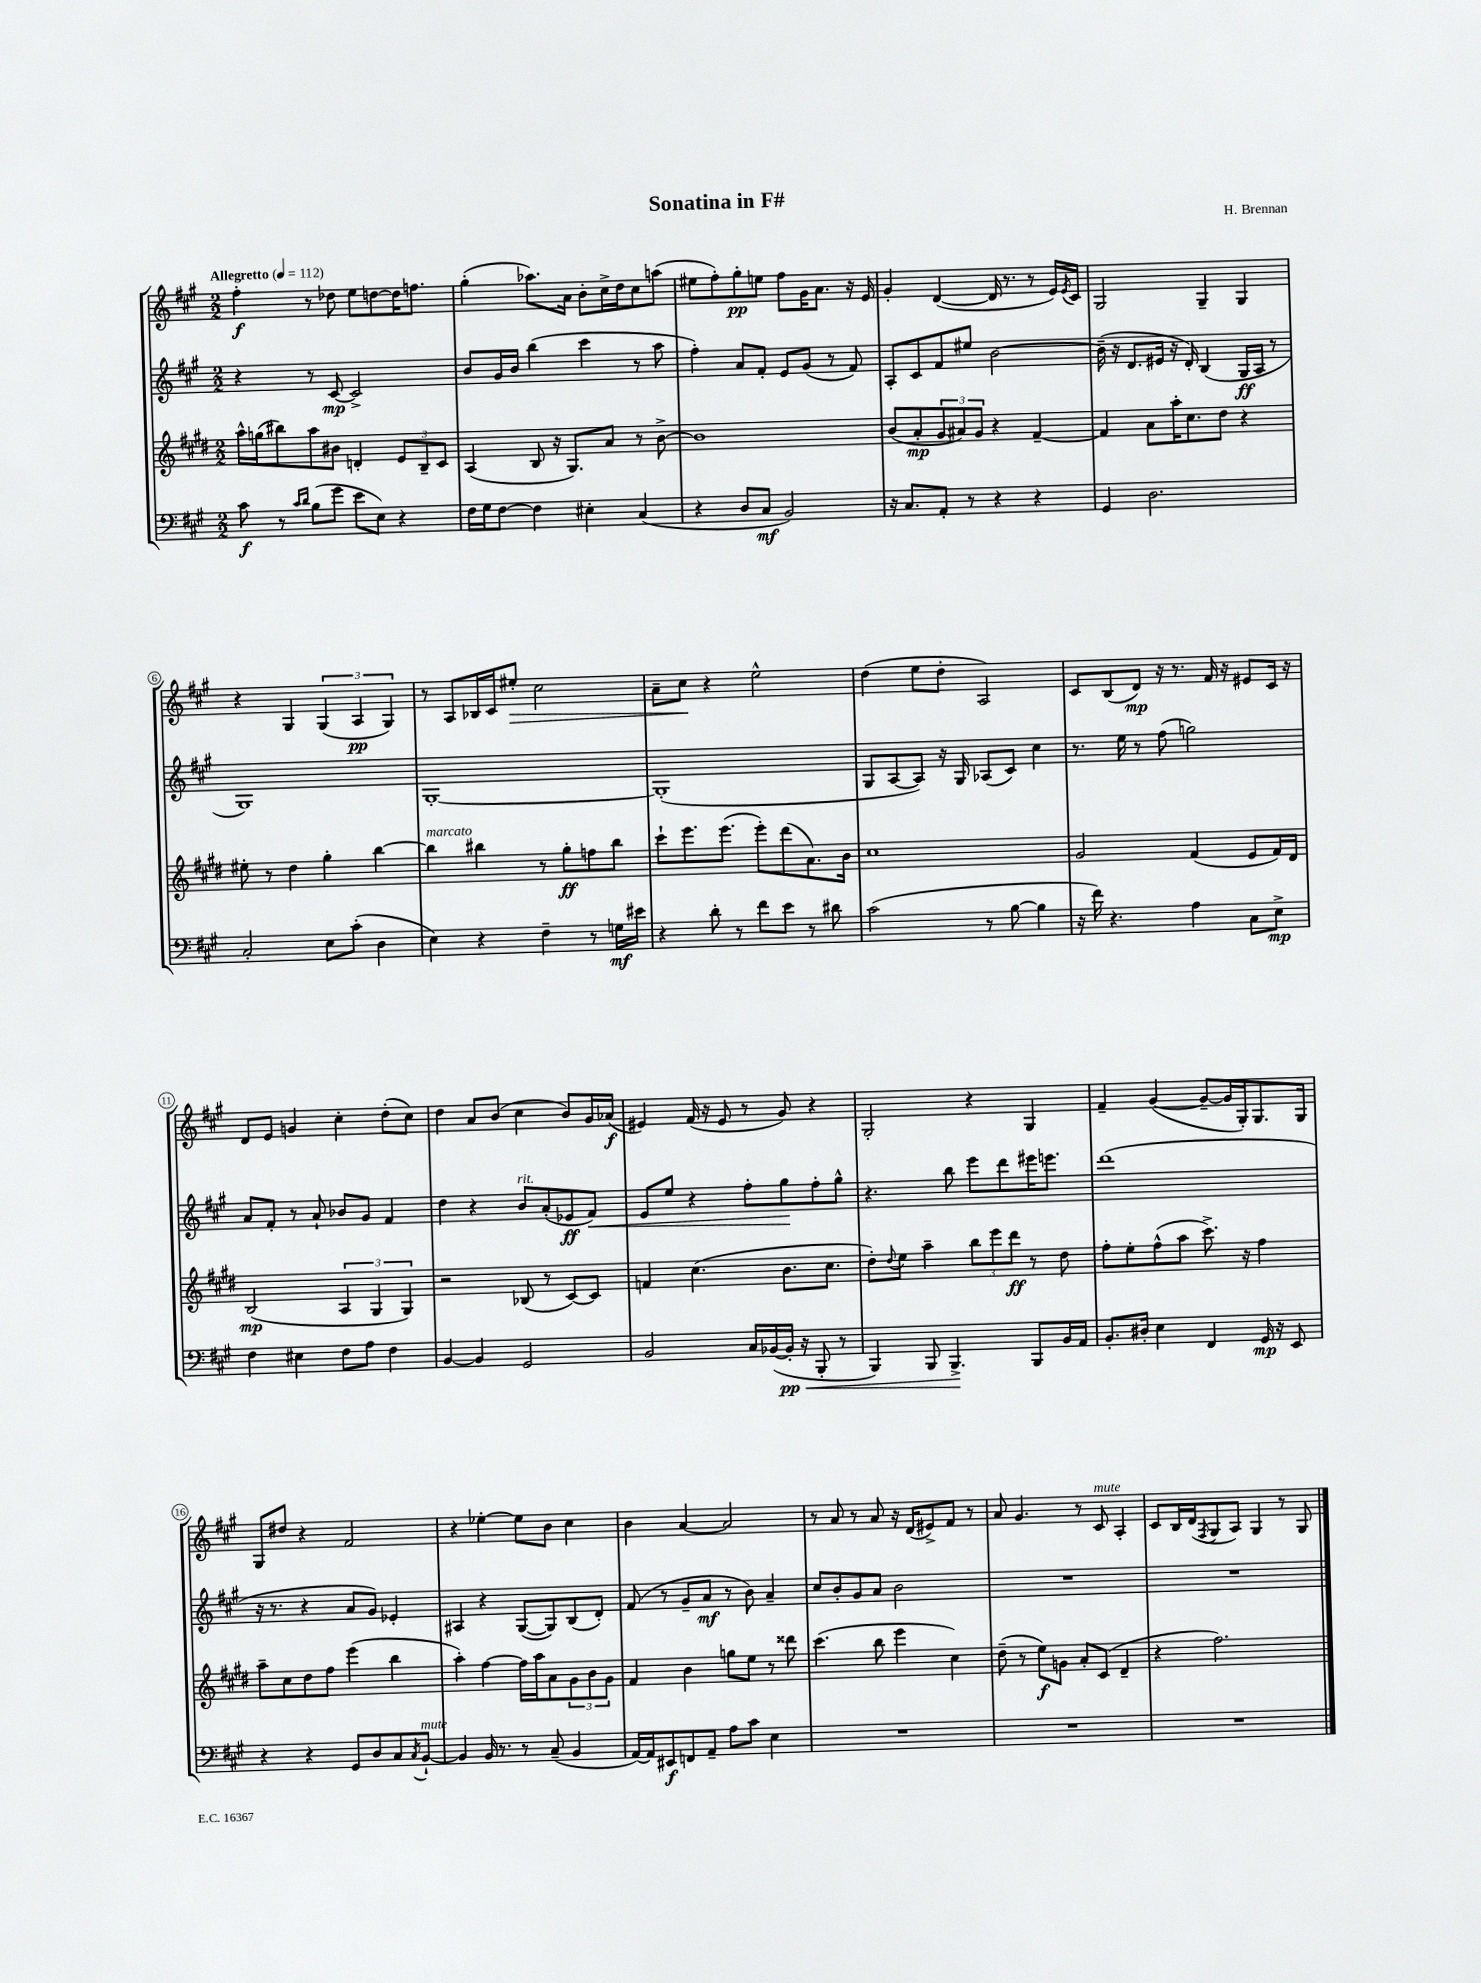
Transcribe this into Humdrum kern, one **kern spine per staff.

**kern	**kern	**kern	**kern
*staff4	*staff3	*staff2	*staff1
*clefF4	*clefG2	*clefG2	*clefG2
*k[f#c#g#]	*k[f#c#g#d#]	*k[f#c#g#]	*k[f#c#g#]
*M2/2	*M2/2	*M2/2	*M2/2
*MM112	*MM112	*MM112	*MM112
8c#	16aa^^	4r	4ff#'
.	(16gg	.	.
8r	8bb#)	.	.
16qqc#	.	.	.
16qqd	.	.	.
(8B	8aa	8r	8r
8g#	8b#	[8c#	8dd-
8e	4d'	2c#^]	8ee
8E)	.	.	[8dd
4r	12e	.	16dd]
.	.	.	8.ff
.	12B~	.	.
.	12c#	.	.
=	=	=	=
16F#	(4A	8b	(4gg#'
16G#	.	.	.
[8F#	.	16g#	.
.	.	16b	.
4F#]	8B	(4bb	8.aa-)
.	16r	.	.
.	8.G#)	.	16a
4E#'	.	4ccc#	8b'
.	8a	.	16cc#^
.	.	.	16dd
(4C#	8r	8r	8cc#
.	[8b^	8aa	(8aa
=	=	=	=
4r	1b]	4ff#')	8ee#
.	.	.	8ff#')
8D	.	8a	8gg#'
8C#	.	8f#'	8ee
2BB)	.	8e	8ff#
.	.	(8g#	16g#
.	.	.	8.a
.	.	8r	.
.	.	8f#)	16r
.	.	.	16e
=	=	=	=
16r	(8b	8A'	4g#'
8.C#	.	.	.
.	8a'	8c#	.
8AA'	12g#	8f#	([4d
.	12a#)	.	.
8r	.	8ee#	.
.	12g#	.	.
4r	4r	[2b	16d]
.	.	.	8.r
4r	[4f#~	.	8r
.	.	.	16e)
.	.	.	8qe
.	.	.	16c#
=	=	=	=
4GG#	4f#]	(16b~]	2G#
.	.	16r	.
.	.	8.d	.
2.D	8a	.	.
.	.	16e#	.
.	16aa'	16r	.
.	8.cc#	16d')	.
.	.	(4B	4G#~
.	8dd#	.	.
.	4r	16G#	4G#
.	.	16A	.
.	.	8r	.
=	=	=	=
2C#'	8ee#'	1G#)	4r
.	8r	.	.
.	4dd#	.	4G#
8E	4gg#'	.	(6G#
(8c#'	.	.	.
.	.	.	6A
4D	[4bb	.	.
.	.	.	6G#)
=	=	=	=
4E)	4bb]	[1G#'	8r
.	.	.	8A
4r	4bb#	.	16B-
.	.	.	16c#
.	.	.	8ee#'
4F#~	8r	.	2cc#
.	8gg#'	.	.
8r	8ff	.	.
16G	8bb#	.	.
16e#	.	.	.
=	=	=	=
4r	8ccc#`	(1G#']	8a~
.	8.eee	.	8cc#
8d'	.	.	4r
.	(8.eee	.	.
8r	.	.	.
8f#	8eee')	.	2ee^^
8e	(8ddd#	.	.
8r	8.a)	.	.
8d#	.	.	.
.	16b	.	.
=	=	=	=
(2c#	1cc#	8G#	(4dd
.	.	[8A	.
.	.	8A])	8ee
.	.	16r	8dd'
.	.	16G#	.
8r	.	(8A-	2A)
[8B	.	8c#)	.
4B]	.	4cc#	.
=	=	=	=
16r	2g#	8.r	8c#
16f#)	.	.	.
4.r	.	.	(8B
.	.	16ee	.
.	.	8r	8d)
.	.	(8ff#	16r
.	.	.	8.r
4A	(4f#	2gg)	.
.	.	.	16f#
.	.	.	16r
8C#	8e	.	8e#
8E^	16f#)	.	16c#
.	16d#	.	16r
=	=	=	=
4F#	(2B	8a	8d
.	.	8f#'	8e
4E#	.	8r	4g
.	.	8a`	.
8F#	6A	8b-	4cc#'
8A	.	8g#	.
.	6G#	.	.
4F#	.	4f#	(8dd'
.	6G#)	.	.
.	.	.	8cc#)
=	=	=	=
[4BB	2r	4dd	4dd
4BB]	.	4r	8a
.	.	.	(8b
2GG#	(8B-	8b	4cc#
.	8r	(8a'	.
.	[8c#)	8e-	8b)
.	8c#]	8f#)	16g#
.	.	.	(16a-
=	=	=	=
2BB	4f	8e	4e#)
.	.	8ee	.
.	(4.cc#	4r	(16f#
.	.	.	16r
.	.	.	8e#
16C#	.	8ff#'	8r
([16BB-	.	.	.
16BB-']	8.b	8gg#	8g#)
16r	.	.	.
8BBB'	.	8ff#'	4r
.	8.cc#	.	.
8r	.	8gg#^^	.
=	=	=	=
4BBB)	8dd#')	4.r	2G#'
.	8qqdd#	.	.
.	8ee	.	.
8BBB	4aa~	.	.
4.BBB^	.	8bb	.
.	12bb	8eee	4r
.	12eee	.	.
.	.	8ddd	.
.	12ddd#	.	.
8BBB	8r	16eee#	4G#
.	.	8.eee	.
16BB	8dd#	.	.
16AA	.	.	.
=	=	=	=
8.BB'	8ff#'	(1ddd	4f#~
.	8ee'	.	.
16D#'	.	.	.
4E	(8ff#^^	.	([4g#
.	8aa	.	.
4FF#	8.ccc#^)	.	8g#~_
.	.	.	16g#]
.	16r	.	16G#')
16GG#	4ff#	.	8.G#
16r	.	.	.
8EE	.	.	.
.	.	.	16G#
=	=	=	=
4r	8aa~	16r	8G#
.	.	8.r	.
.	8cc#	.	8dd#
4r	8dd#	4r	4r
.	8ff#	.	.
8GG#	(4eee	8a	2f#
8D	.	8g#)	.
8C#	4bb	4e-'	.
8qC#	.	.	.
[8BB`	.	.	.
=	=	=	=
4BB]	4aa')	4A#	4r
16BB	[4ff#	4r	[4ee-'
8.r	.	.	.
8r	16ff#]	([8G#	8ee-]
.	16aa	.	.
(8C#~	8a	8G#])	8b
4BB	12g#	(8B	4cc#
.	12b	.	.
.	.	8d')	.
.	12g#	.	.
=	=	=	=
[16AA)	4f#	(8f#	4b
16AA]	.	.	.
8EE#	.	8r	.
8FF	4b	8g#~	[4a
8AA~	.	8a	.
8A	8gg	8r	2a]
8c#	8ee	8b)	.
4E	8r	4a~	.
.	8ddd##	.	.
=	=	=	=
1r	(4.ccc#	8cc#	8r
.	.	8b'	8a
.	.	8g#	8r
.	8bb	8a	8a
.	4eee	2b	16r
.	.	.	(16d
.	.	.	8e#^)
.	4cc#)	.	8f#
.	.	.	8r
=	=	=	=
1r	(8dd#~	1r	8a
.	8r	.	4.g#
.	8ee)	.	.
.	8g	.	.
.	8a'	.	8r
.	(8c#	.	8c#
.	4d#~	.	4A'
=	=	=	=
1r	4r	1r	8c#
.	.	.	16B
.	.	.	(16d
.	.	.	8qF#
.	2.ff#)	.	8G#
.	.	.	8A)
.	.	.	4G#
.	.	.	8r
.	.	.	8G#
==	==	==	==
*-	*-	*-	*-
